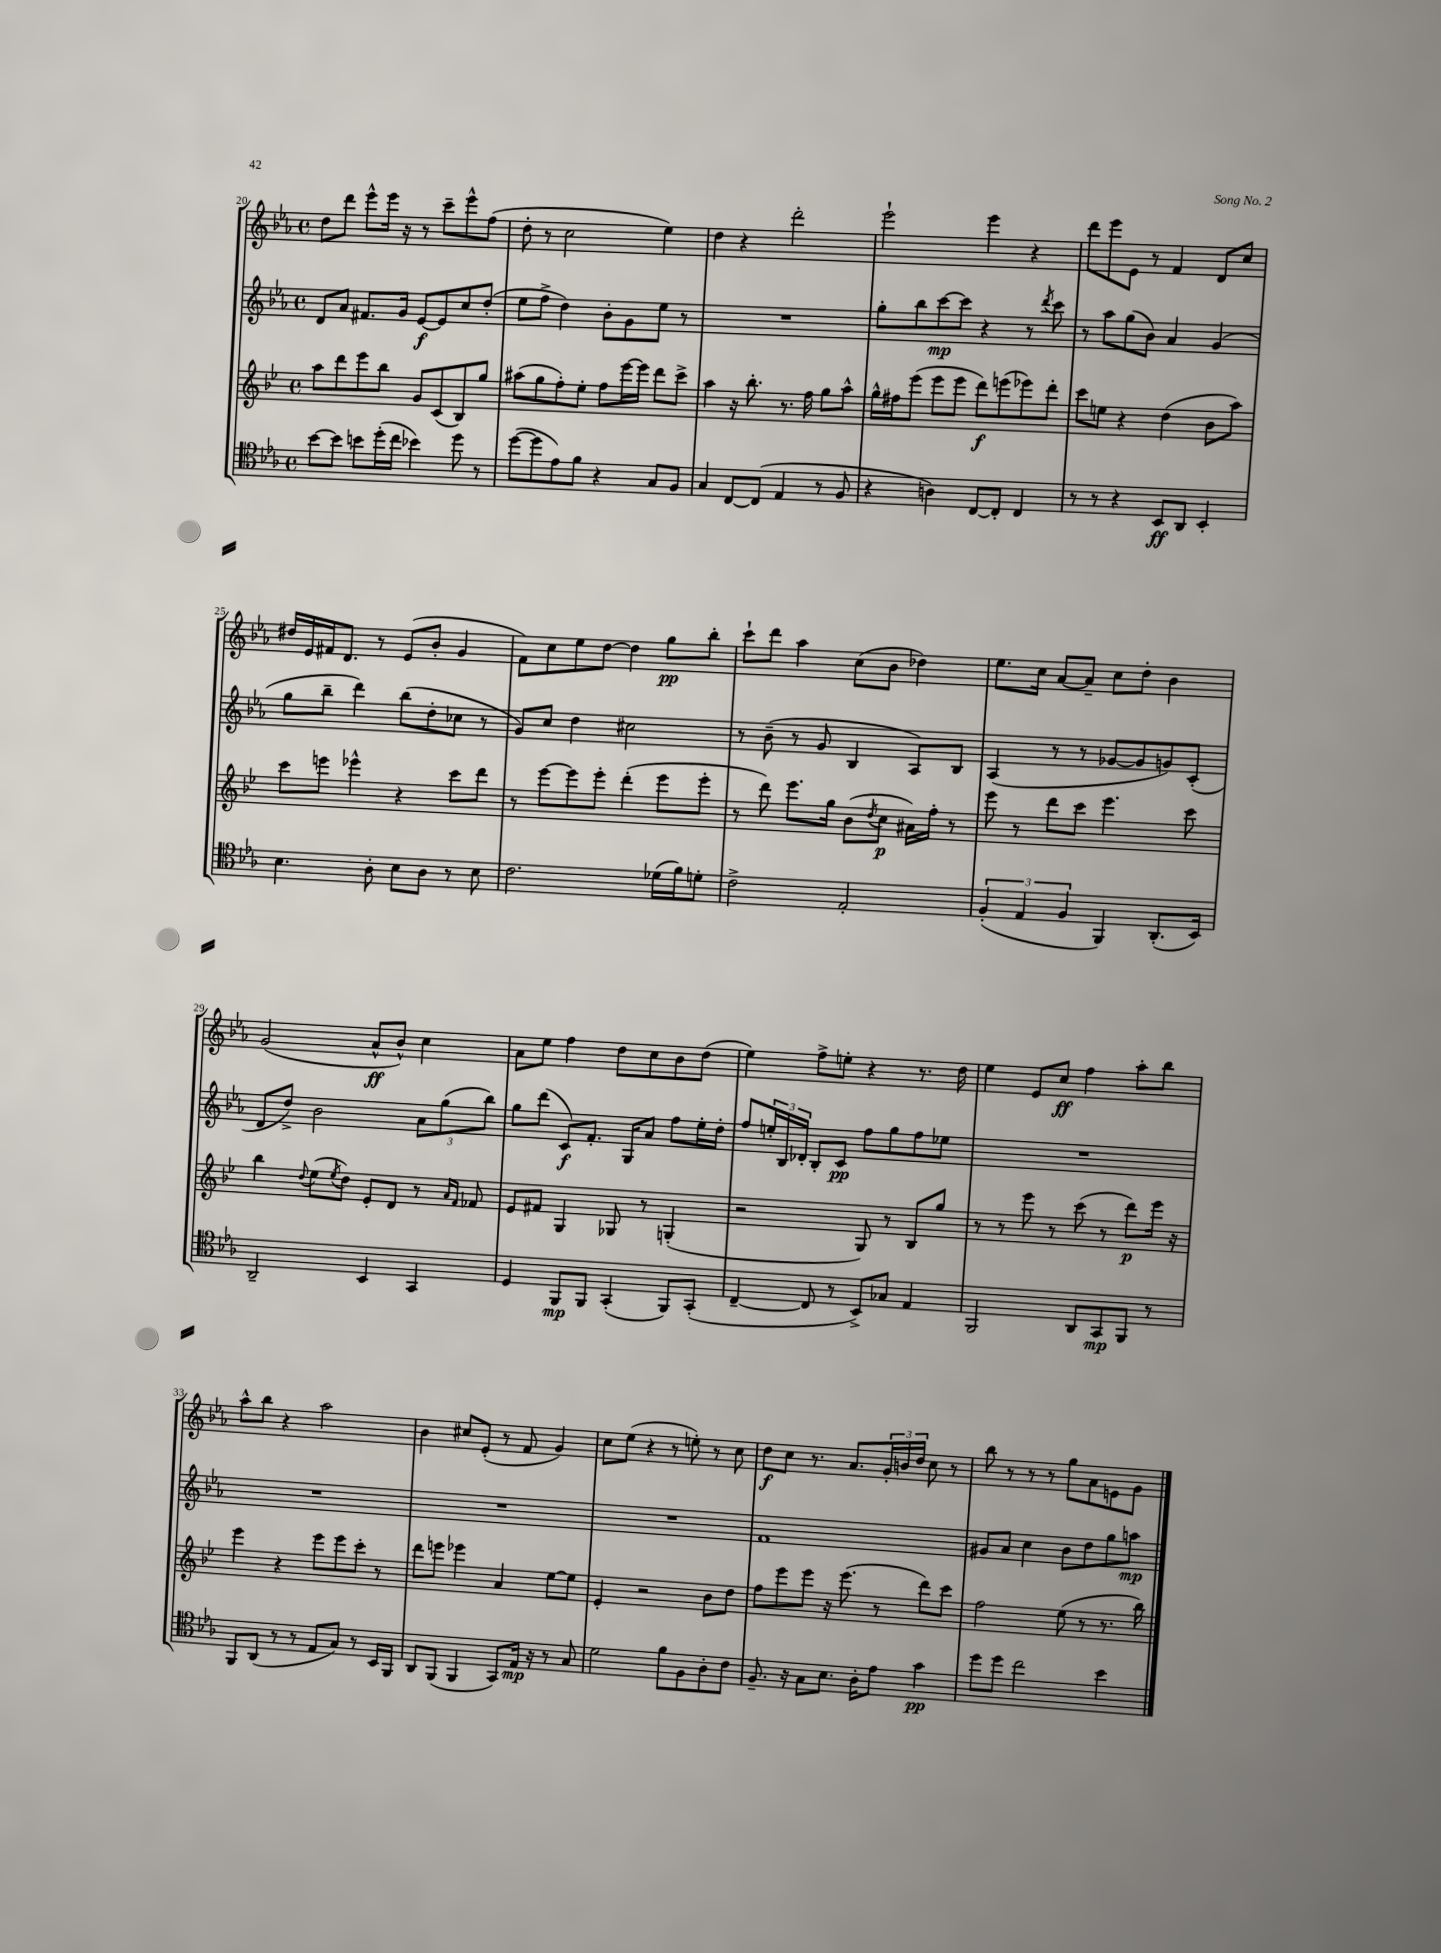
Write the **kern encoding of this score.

**kern	**kern	**kern	**kern
*staff4	*staff3	*staff2	*staff1
*clefC4	*clefG2	*clefG2	*clefG2
*k[b-e-a-]	*k[b-e-]	*k[b-e-a-]	*k[b-e-a-]
*M4/4	*M4/4	*M4/4	*M4/4
*met(c)	*met(c)	*met(c)	*met(c)
[8b-	8aa	8d	8dd
8b-]	8ddd	8a-	8ddd
8b	8eee-	8.f#	8eee-^^
(16dd'	8bb-	.	16eee-
16cc	.	16g	16r
4b-)	8g	[8e-	8r
.	(8c	8e-]	8ccc~
8dd	8B-)	8cc	8eee-^^
8r	8gg	(8dd'	(8ff
=	=	=	=
([8dd	(8aa#	8ee-	8dd'
8dd]	8gg	8ff^	8r
8e-)	8ff')	4dd)	2cc
8f	8ee-'	.	.
4r	8ff	8b-'	.
.	[16eee-	8g	.
.	16eee-]	.	.
8G	8ddd	8ee-	4ee-)
8F	8ccc^	8r	.
=	=	=	=
4G	4aa	1r	4dd
[8C	16r	.	4r
.	8.bb-'	.	.
(8C]	.	.	.
4E-	8.r	.	2ddd'
.	16ff	.	.
8r	8gg	.	.
8F	8aa^^	.	.
=	=	=	=
4r	16gg^^	8gg'	2eee-`
.	16ff#	.	.
.	(8eee-	8bb-	.
4A)	8eee-	[8ccc	.
.	8eee-	8ccc]	.
[8C	8ddd)	4r	4eee-
8C']	(8eee	.	.
4C	8eee-)	8r	4r
.	.	8qddd	.
.	8ddd'	8ccc	.
=	=	=	=
8r	8ccc	8r	8ddd
8r	8ee	8aa-	8eee-
4r	4r	(8gg	8e-
.	.	8b-)	8r
8BB-	(4dd	4a-	4f
8AA-	.	.	.
4BB-'	8b-	(4g	8d
.	8aa)	.	8cc
=	=	=	=
4.B-	8ccc	8gg	16dd#
.	.	.	16e-
.	8eee	8bb-~	16f#
.	.	.	8.d
.	4eee-^^	4ddd)	.
8A-'	.	.	8r
8B-	4r	(8bb-	(8e-
8A-	.	8dd'	8b-'
8r	8ccc	8cc-	4g
8B-	8ddd	8r	.
=	=	=	=
2.c	8r	8g)	8f)
.	[8eee-	8cc	8cc
.	8eee-]	4dd	8ee-
.	8eee-'	.	[8dd
.	(4ddd'	2cc#	4dd]
(16d-	8eee-	.	8gg
16f)	.	.	.
8d'	8eee-'	.	8bb-'
=	=	=	=
2c^	8r	8r	8ccc`
.	8ddd)	(8b-~	8ddd
.	8.eee-	8r	4aa-
.	.	8g	.
.	16gg	.	.
2E-'	(8b-	4B-	(8cc
.	8qdd	.	.
.	8cc	.	8b-
.	16a#)	8A-)	4dd-)
.	16ff'	.	.
.	8r	8B-	.
=	=	=	=
(6F'	8eee-	(4A-	8.ee-
.	8r	.	.
6E-	.	.	.
.	.	.	16cc
.	8ddd	8r	[8a-
6F	.	.	.
.	8ccc	8r	8a-~]
4FF)	4.eee-	[8g-	8cc
.	.	8g-]	8dd'
(8.AA-'	.	8g)	4b-
.	8ccc	(8c'	.
16BB-)	.	.	.
=	=	=	=
2AA-~	4bb-	8d	(2g
.	.	8dd^)	.
.	8qqdd	.	.
.	(8ee-	2b-	.
.	8qee-	.	.
.	8dd)	.	.
4BB-	8e-'	.	8a-^^
.	8d	.	8b-^^)
4GG	8r	12a-	4cc
.	.	(12gg	.
.	16qqa	.	.
.	16qqf	.	.
.	8f-	.	.
.	.	12bb-)	.
=	=	=	=
4D	8e-	8gg	8a-
.	8f#	(8ddd	8ee-
8FF	4G	8c)	4ff
8FF	.	8.f'	.
(4GG'	8G-	.	8dd
.	.	16G	.
.	8r	8a-	8cc
8FF)	(4G'	8ff	8b-
(8GG'	.	16ee-'	(8dd
.	.	16dd'	.
=	=	=	=
[4C~	2r	8ff	4ee-)
.	.	24ee'	.
.	.	24B-	.
.	.	24d-'	.
8C]	.	8B-'	8ff^
8r	.	8c	8ee'
8BB-^)	8G)	8ff	4r
8G-	8r	8gg	.
4E-	8B-	8ff	8.r
.	8gg	8ee-	.
.	.	.	16dd
=	=	=	=
2FF	8r	1r	4ee-
.	8r	.	.
.	8eee-	.	8e-
.	8r	.	8cc
8AA-	(8ccc	.	4ff
8GG	8r	.	.
8FF	8ddd)	.	8aa-'
8r	16eee-	.	8bb-
.	16r	.	.
=	=	=	=
8FF	4eee-	1r	8aa-^^
(8AA-	.	.	8bb-
8r	4r	.	4r
8r	.	.	.
8E-	8eee-	.	2aa-
8G)	8eee-	.	.
8r	8ccc'	.	.
16BB-	8r	.	.
16FF	.	.	.
=	=	=	=
8AA-	8ddd	1r	4b-
(8FF	8eee	.	.
4FF	4eee-	.	8cc#
.	.	.	(8e-'
8GG)	4a	.	8r
16E-	.	.	8f
16r	.	.	.
8r	[8ee-	.	4g)
8G	8ee-]	.	.
=	=	=	=
2d	4e-'	1r	8cc
.	.	.	(8ee-
.	2r	.	4r
8f	.	.	8r
8F	.	.	8ee')
8A-'	8b-	.	8r
8c	8dd	.	8cc
=	=	=	=
8.F~	8ff	1f	8dd
.	8eee-	.	8cc
16r	.	.	.
8G	8eee-	.	8.r
8.B-	16r	.	.
.	(8.eee-	.	8.a-
16A-'	.	.	.
8e-	8r	.	24g'
.	.	.	24b
.	.	.	24dd
4g	8ddd)	.	8cc
.	8ccc	.	8r
=	=	=	=
8dd	2ff	8g#	8bb-
8dd	.	8a-	8r
2cc	.	4cc	8r
.	.	.	8r
.	(8ee-	8b-	8gg
.	8r	8dd	8a-
4b-	8.r	8gg	8e
.	.	8aa	8g
.	16bb-)	.	.
==	==	==	==
*-	*-	*-	*-
